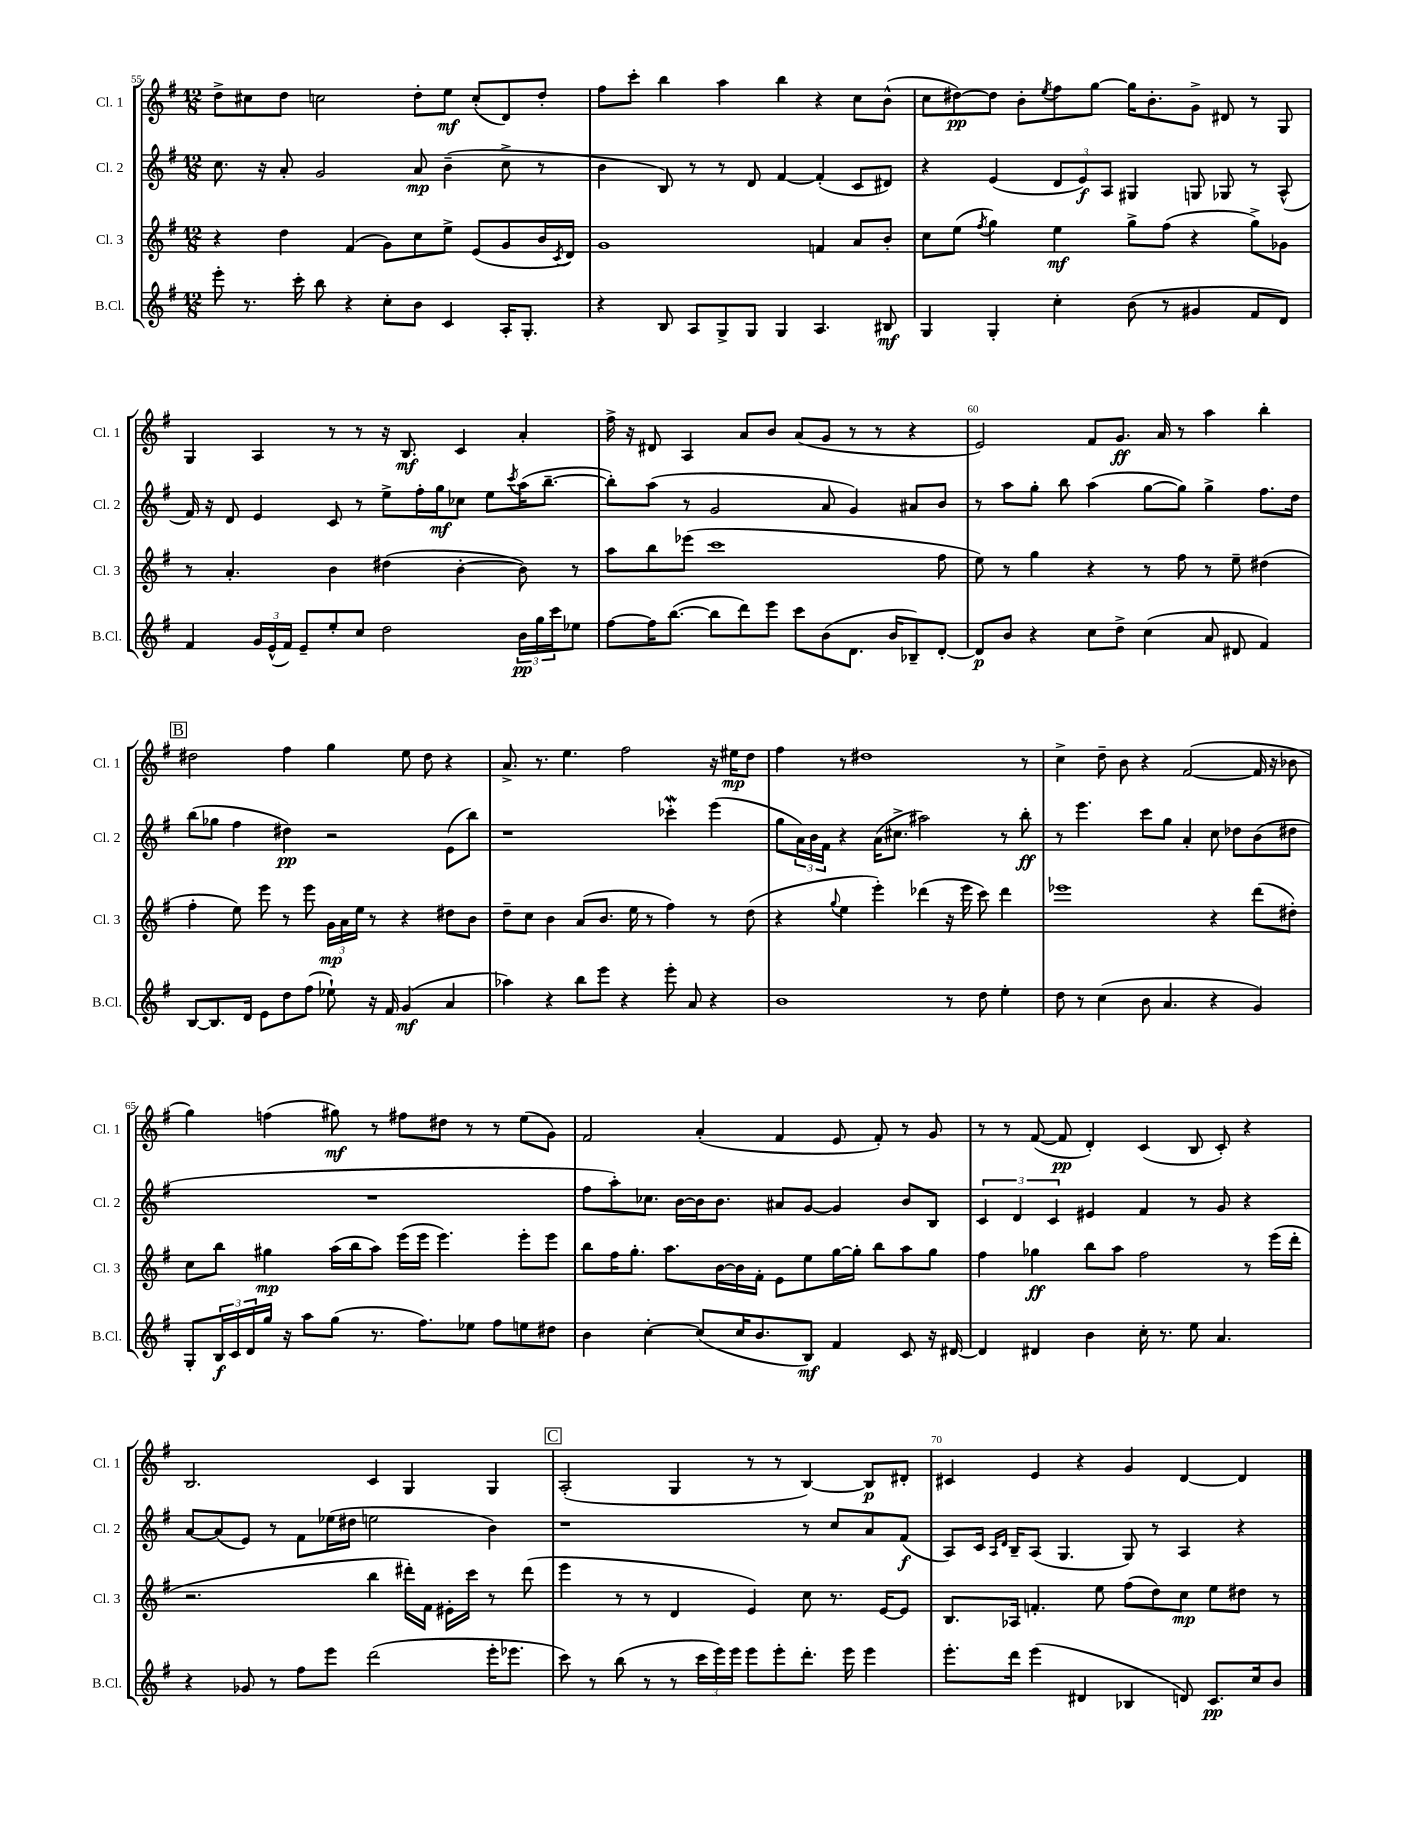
<<
\new StaffGroup <<
\new Staff = "s0" \with { instrumentName = "Cl. 1" shortInstrumentName = "Cl. 1" } {
    \clef treble \key g \major \numericTimeSignature \time 12/8
    d''8-> cis''8 d''8 c''2 d''8-. e''8\mf c''8-.( d'8) d''8-. |
    fis''8 c'''8-. b''4 a''4 b''4 r4 c''8 b'8-^( |
    c''8 dis''8~\pp) dis''8 b'8-. \acciaccatura { e''8 } fis''8 g''8~ g''16 b'8.-. g'8-> dis'8 r8 g8 |
    g4 a4 r8 r8 r16 b8.\mf c'4 a'4-. |
    fis''16-> r16 dis'8 a4 a'8 b'8 a'8( g'8 r8 r8 r4 |
    e'2) fis'8 g'8.\ff a'16 r8 a''4 b''4-. |
    \mark \markup { \box "B" } dis''2 fis''4 g''4 e''8 dis''8 r4 |
    a'8.-> r8. e''4. fis''2 r16 eis''16\mp d''8 |
    fis''4 r8 dis''1 r8 |
    c''4-> d''8-- b'8 r4 fis'2~( fis'16 r16 bes'8 |
    g''4) f''4( gis''8\mf) r8 fis''8 dis''8 r8 r8 e''8( g'8) |
    fis'2 a'4-.( fis'4 e'8 fis'8-.) r8 g'8 |
    r8 r8 fis'8~( fis'8\pp d'4-.) c'4( b8 c'8-.) r4 |
    b2. c'4 g4 g4 |
    \mark \markup { \box "C" } a2-.( g4 r8 r8 b4~) b8\p dis'8-. |
    cis'4 e'4 r4 g'4 d'4~ d'4 \bar "|." |
}
\new Staff = "s1" \with { instrumentName = "Cl. 2" shortInstrumentName = "Cl. 2" } {
    \clef treble \key g \major \numericTimeSignature \time 12/8
    c''8. r16 a'8-. g'2 a'8\mp b'4--( c''8-> r8 |
    b'4 b8) r8 r8 d'8 fis'4~ fis'4-.( c'8 dis'8) |
    r4 e'4( \tuplet 3/2 { d'8 e'8\f) a8 } gis4 g8 ges8 r8 a8-^( |
    fis'16) r16 d'8 e'4 c'8 r8 e''8-> fis''16-. g''16\mf ces''8 e''8 \acciaccatura { c'''8 } a''16( b''8.~-- |
    b''8-.) a''8( r8 g'2 a'8 g'4) ais'8 b'8 |
    r8 a''8 g''8-. b''8 a''4( g''8~ g''8) g''4-> fis''8. d''16 |
    \mark \markup { \box "B" } b''8( ges''8 fis''4 dis''4\pp) r2 e'8( b''8) |
    r1 ces'''4-.\mordent e'''4( |
    g''8 \tuplet 3/2 { a'16) b'16 fis'16 } r4 a'16( cis''8.-> ais''2) r8 b''8-.\ff |
    r8 e'''4. c'''8 g''8 a'4-. c''8 des''8 b'8( dis''8 |
    R1. |
    fis''8 a''8-.) ces''8. b'16~ b'16 b'8. ais'8 g'8~ g'4 b'8 b8 |
    \tuplet 3/2 { c'4 d'4 c'4 } eis'4 fis'4 r8 g'8 r4 |
    a'8~ a'8( e'8) r8 fis'8 ees''16( dis''16 e''2 b'4) |
    \mark \markup { \box "C" } r1 r8 c''8 a'8 fis'8\f( |
    a8) c'16 \grace { a16 d'16 } b16-- a8( g4. g8) r8 a4 r4 \bar "|." |
}
\new Staff = "s2" \with { instrumentName = "Cl. 3" shortInstrumentName = "Cl. 3" } {
    \clef treble \key g \major \numericTimeSignature \time 12/8
    r4 d''4 fis'4( g'8) c''8 e''8-> e'8( g'8 b'16 \acciaccatura { c'8 } d'16) |
    g'1 f'4 a'8 b'8-. |
    c''8 e''8( \acciaccatura { fis''8 } g''4) e''4\mf g''8-> fis''8( r4 g''8->) ges'8 |
    r8 a'4.-. b'4 dis''4( b'4~-. b'8) r8 |
    a''8 b''8 ees'''8( c'''1 fis''8 |
    e''8) r8 g''4 r4 r8 fis''8 r8 e''8-- dis''4( |
    \mark \markup { \box "B" } fis''4-. e''8) e'''8 r8 e'''8 \tuplet 3/2 { g'16\mp a'16 e''16 } r8 r4 dis''8 b'8 |
    d''8-- c''8 b'4 a'8( b'8. e''16 r8 fis''4) r8 d''8( |
    r4 \appoggiatura { g''8 } e''4 e'''4-.) des'''4( r16 e'''16 c'''8) des'''4 |
    ees'''1 r4 d'''8( dis''8-.) |
    c''8 b''8 gis''4\mp a''16( b''16 a''8) e'''16( e'''16 e'''4.) e'''8-. e'''8 |
    b''8 fis''16 g''8.-. a''8. b'16~ b'16 fis'16-. e'8 e''8 g''16~ g''16-. b''8 a''8 g''8 |
    fis''4 ges''4\ff b''8 a''8 fis''2 r8 e'''16( d'''16-. |
    r2. b''4 dis'''16-.) fis'16 eis'16-. c'''16 r8 dis'''8( |
    \mark \markup { \box "C" } e'''4 r8 r8 d'4 e'4) c''8 r8. e'16~ e'8 |
    b8. aes16 f'4.-. e''8 fis''8( d''8) c''8\mp e''8 dis''8 r8 \bar "|." |
}
\new Staff = "s3" \with { instrumentName = "B.Cl." shortInstrumentName = "B.Cl." } {
    \clef treble \key g \major \numericTimeSignature \time 12/8
    e'''8-. r8. c'''16-. b''8 r4 c''8-. b'8 c'4 a16-. g8.-. |
    r4 b8 a8 g8-> g8 g4 a4. bis8\mf |
    g4 g4-. c''4-. b'8( r8 gis'4 fis'8 d'8) |
    fis'4 \tuplet 3/2 { g'16 e'16-^( fis'16) } e'8-- e''8-. c''8 d''2 \tuplet 3/2 { b'16\pp g''16 c'''16 } ees''8 |
    fis''8~ fis''16 b''8.~( b''8 d'''8) e'''8 c'''8 b'8( d'8. b'16 bes8--) d'8~-. |
    d'8\p b'8 r4 c''8 d''8-> c''4( a'8 dis'8 fis'4) |
    \mark \markup { \box "B" } b8~ b8. d'16 e'8 d''8 fis''8( ees''8-!) r16 fis'16 g'4\mf( a'4 |
    aes''4) r4 b''8 e'''8 r4 e'''8-. a'8 r4 |
    b'1 r8 d''8 e''4-. |
    d''8 r8 c''4( b'8 a'4. r4 g'4) |
    g8-. \tuplet 3/2 { b16\f c'16 d'16 } g''16 r16 a''8 g''8( r8. fis''8.) ees''8 fis''8 e''8 dis''8 |
    b'4 c''4~-. c''8( c''16 b'8. b8\mf) fis'4 c'8 r16 dis'16~ |
    dis'4 dis'4 b'4 c''16-. r8. e''8 a'4. |
    r4 ges'8 r8 fis''8 e'''8 d'''2( e'''16-. ees'''8. |
    \mark \markup { \box "C" } c'''8) r8 b''8( r8 r8 \tuplet 3/2 { c'''16 e'''16) e'''16 } e'''8 e'''8-. d'''8.-. e'''16 e'''4 |
    e'''8.-. d'''16 e'''4( dis'4 bes4 d'8) c'8.\pp c''16 b'8 \bar "|." |
}
>>
>>
\layout { \context { \Score currentBarNumber = #55 \override BarNumber.break-visibility = ##(#f #t #t) barNumberVisibility = #(every-nth-bar-number-visible 5) } }
